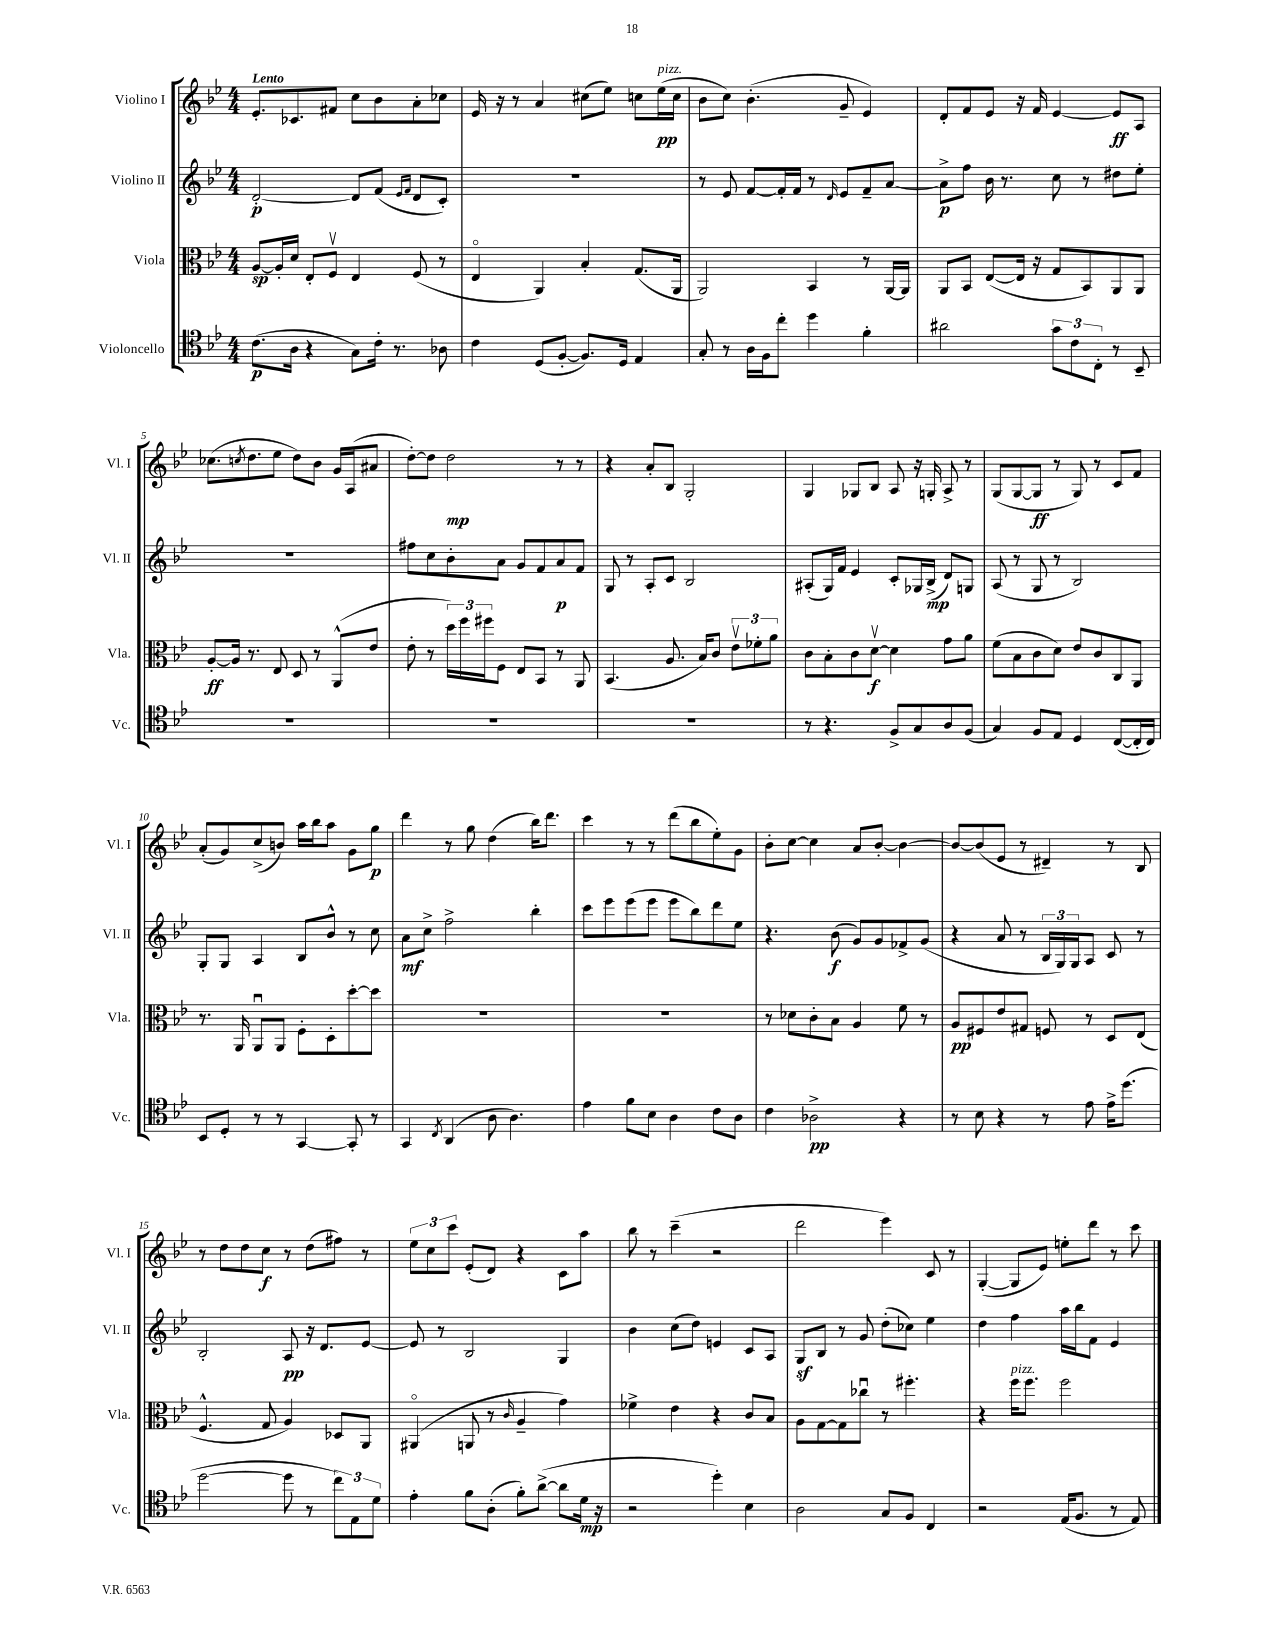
<<
\new StaffGroup <<
\new Staff = "s0" \with { instrumentName = "Violino I" shortInstrumentName = "Vl. I" } {
    \clef treble \key bes \major \numericTimeSignature \time 4/4 \tempo "Lento"
    ees'8.-. ces'8. fis'8 c''8 bes'8 a'8-. ces''8 |
    ees'16 r16 r8 a'4 cis''8( ees''8) c''8 ees''16\pp^\markup { \italic "pizz." }( c''16 |
    bes'8 c''8) bes'4.-.( g'8-- ees'4) |
    d'8-. f'8 ees'8 r16 f'16 ees'4~ ees'8\ff a8 |
    ces''8.( \acciaccatura { c''8 } d''8. ees''8 d''8) bes'8 g'16 a16( ais'8 |
    d''8~-.) d''8 d''2\mp r8 r8 |
    r4 a'8-. bes8 g2-. |
    g4 ges8 bes8 a8 r16 g16-. a8-> r8 |
    g8( g8~ g8\ff r8 g8) r8 c'8 f'8 |
    a'8-.( g'8) c''8->( b'8) a''16 bes''16 a''8 g'8 g''8\p |
    d'''4 r8 g''8 d''4( bes''16) d'''8. |
    c'''4 r8 r8 d'''8( bes''8 ees''8-.) g'8 |
    bes'8-. c''8~ c''4 a'8 bes'8~-. bes'4~ |
    bes'8~ bes'8( ees'8 r8 dis'4--) r8 bes8 |
    r8 d''8 d''8 c''8\f r8 d''8( fis''8) r8 |
    \tuplet 3/2 { ees''8 c''8 c'''8 } ees'8-.( d'8) r4 c'8 a''8 |
    bes''8 r8 c'''4--( r2 |
    d'''2 ees'''4) c'8 r8 |
    g4~-.( g8 ees'8) e''8-. d'''8 r8 c'''8 \bar "|." |
}
\new Staff = "s1" \with { instrumentName = "Violino II" shortInstrumentName = "Vl. II" } {
    \clef treble \key bes \major \numericTimeSignature \time 4/4
    d'2~-.\p d'8 f'8( \grace { ees'16 f'16 } d'8 c'8-.) |
    R1 |
    r8 ees'8 f'8~ f'16-. f'16 r8 \grace { d'16 } ees'8 f'8-- a'8~ |
    a'8->\p f''8 bes'16 r8. c''8 r8 dis''8 ees''8-. |
    r1 |
    fis''8 c''8 bes'8-. a'8 g'8 f'8 a'8\p f'8 |
    g8 r8 a8-. c'8 bes2 |
    ais8-.( g16) f'16 ees'4 c'8-. ges16 bes16->\mp( d'8) g8 |
    a8( r8 g8 r8 bes2) |
    g8-. g8 a4 bes8 bes'8-^ r8 c''8 |
    a'8\mf c''8-> f''2-> bes''4-. |
    c'''8 ees'''8 ees'''8( ees'''8 ees'''8 bes''8) d'''8 ees''8 |
    r4. bes'8\f( g'8) g'8 fes'8-> g'8( |
    r4 a'8 r8 \tuplet 3/2 { bes16 g16) g16 } a8 c'8 r8 |
    bes2-. a8\pp r16 d'8. ees'8~ |
    ees'8 r8 bes2 g4 |
    bes'4 c''8( d''8) e'4 c'8 a8 |
    g8\sf bes8 r8 g'8 d''8-.( ces''8) ees''4 |
    d''4 f''4 a''16 bes''16 f'8 ees'4 \bar "|." |
}
\new Staff = "s2" \with { instrumentName = "Viola" shortInstrumentName = "Vla." } {
    \clef alto \key bes \major \numericTimeSignature \time 4/4
    a8~\sp a16-. d'16 ees8-. f8\upbow ees4 f8( r8 |
    ees4\flageolet a,4) bes4-. g8.( a,16 |
    a,2) bes,4 r8 a,16~ a,16 |
    a,8 bes,8 ees8~( ees16 r16 g8 bes,8) a,8 a,8 |
    a8~-.\ff a16 r8. ees8 d8 r8 a,8-^( ees'8 |
    ees'8-. r8 \tuplet 3/2 { d''16) f''16 fis''16 } f8 ees8 bes,8 r8 a,8 |
    bes,4.( a8. bes16) c'8 \tuplet 3/2 { ees'8\upbow fes'8-. a'8 } |
    c'8 bes8-. c'8 d'8~\upbow\f d'4 g'8 a'8 |
    f'8( bes8 c'8 d'8) ees'8 c'8 c8 a,8 |
    r8. a,16 a,8\downbow a,8 f8-. d8-. d''8~-. d''8 |
    R1 |
    R1 |
    r8 des'8 c'8-. bes8 a4 f'8 r8 |
    a8\pp fis8 ees'8 gis8 f8 r8 d8 ees8( |
    f4.-^ g8 a4) des8 a,8 |
    ais,4\flageolet( a,8 r8 \grace { c'16 } a4-- g'4) |
    fes'4-> ees'4 r4 c'8 bes8 |
    a8 g8~ g8 ces''8\downbow r8 fis''4.-. |
    r4 f''16^\markup { \italic "pizz." } f''8. f''2 \bar "|." |
}
\new Staff = "s3" \with { instrumentName = "Violoncello" shortInstrumentName = "Vc." } {
    \clef tenor \key bes \major \numericTimeSignature \time 4/4
    c'8.\p( a16 r4 g8) c'16-. r8. aes8 |
    c'4 d8( f8~-. f8.) d16 ees4 |
    g8-. r8 a16 f16 c''8-. d''4 f'4-. |
    ais'2 \tuplet 3/2 { g'8 c'8 c8-. } r8 bes,8-- |
    R1 |
    R1 |
    R1 |
    r8 r4. f8-> g8 a8 f8( |
    g4) f8 ees8 d4 c8~( c16-. c16) |
    bes,8 d8-. r8 r8 g,4~ g,8-. r8 |
    g,4 \acciaccatura { c8 } a,4( a8 a4.) |
    ees'4 f'8 bes8 a4 c'8 a8 |
    c'4 aes2->\pp r4 |
    r8 bes8 r4 r8 ees'8 ees'16-> d''8.( |
    d''2~ d''8 r8 \tuplet 3/2 { c''8) ees8 d'8 } |
    ees'4-. f'8 a8-.( f'8-.) a'8~->( a'8 d'16\mp r16 |
    r2 d''4-.) bes4 |
    a2 g8 f8 c4 |
    r2 ees16( f8. r8 ees8) \bar "|." |
}
>>
>>
